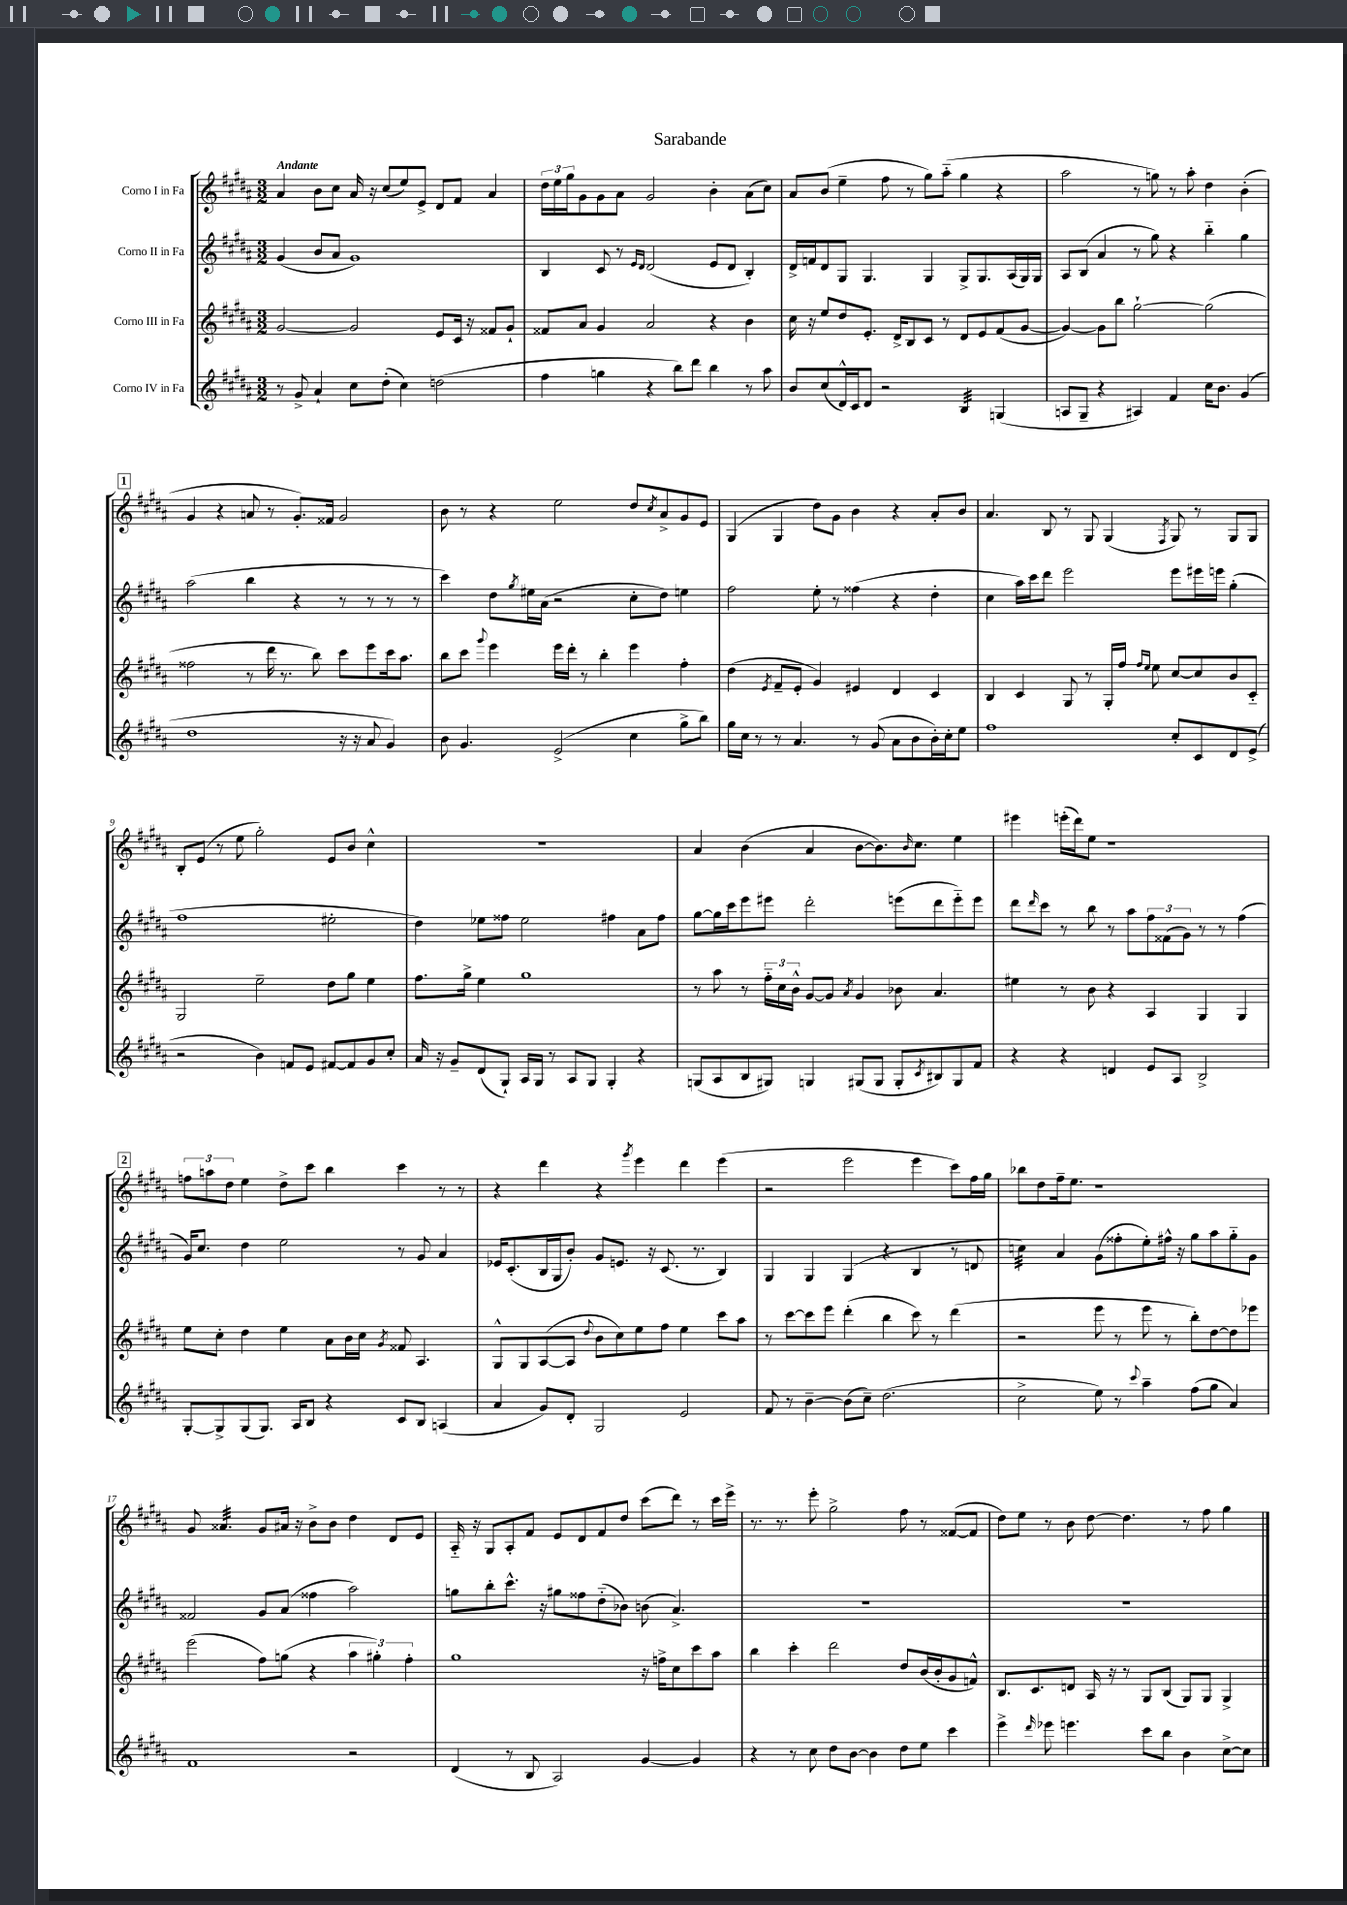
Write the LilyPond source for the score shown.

\header { title = "Sarabande" }
<<
\new StaffGroup <<
\new Staff = "s0" \with { instrumentName = "Corno I in Fa" } {
    \clef treble \key b \major \numericTimeSignature \time 3/2 \tempo "Andante"
    ais'4 b'8 cis''8 ais'16 r16 cis''8( e''8) e'8-> dis'8 fis'8 ais'4 |
    \tuplet 3/2 { dis''16 e''16 gis''16 } gis'8 gis'8 ais'8 gis'2 b'4-. ais'8( cis''8) |
    ais'8 b'8( e''4-- fis''8 r8 gis''8) ais''8-_( gis''4 r4 |
    ais''2 r8 g''8) r8 ais''8-. dis''4 b'4-.( |
    \mark \markup { \box "1" } gis'4 r4 a'8 r8 gis'8.-.) fisis'16 gis'2 |
    b'8 r8 r4 e''2 dis''8 \acciaccatura { cis''8 } ais'8-> gis'8 e'8 |
    gis4( gis4 dis''8) gis'8 b'4 r4 ais'8-. b'8 |
    ais'4. b8 r8 gis8 gis4( \acciaccatura { fis8 } gis8) r8 gis8 gis8 |
    b8-. e'8( r8 e''8 gis''2-.) e'8 b'8 cis''4-^ |
    R1. |
    ais'4 b'4( ais'4 b'8~ b'8.) \grace { b'16 } cis''8. e''4 |
    eis'''4 e'''16-.( dis'''16) e''8 r1 |
    \mark \markup { \box "2" } \tuplet 3/2 { f''8 a''8 dis''8 } e''4 dis''8-> cis'''8 b''4 cis'''4 r8 r8 |
    r4 dis'''4 r4 \acciaccatura { gis'''8 } e'''4 dis'''4 e'''4( |
    r2 e'''2 e'''4 cis'''8) fis''16 gis''16 |
    bes''8 dis''8 fis''16-- e''8. r1 |
    gis'8 aisis'4.:32 gis'8 ais'16 r16 b'8-> b'8 dis''4 dis'8 e'8 |
    ais16-_ r16 gis8 ais8-. fis'8 e'8 dis'8 fis'8 dis''8 cis'''8( dis'''8) r8 cis'''16 e'''16-> |
    r8. r8. e'''8-. gis''2-> fis''8 r8 fisis'8~( fisis'8 |
    dis''8) e''8 r8 b'8 dis''8~ dis''4. r8 fis''8 gis''4 \bar "|." |
}
\new Staff = "s1" \with { instrumentName = "Corno II in Fa" } {
    \clef treble \key b \major \numericTimeSignature \time 3/2
    gis'4( b'8 ais'8 gis'1) |
    b4 cis'8 r8 \grace { e'16 dis'16 } dis'2( e'8 dis'8 b4-.) |
    dis'16-> f'16 dis'8 gis8 gis4. gis4 gis8-> gis8. ais16( gis16) gis16 |
    ais8 b8( ais'4 r8 gis''8) r4 b''4-_ gis''4 |
    \mark \markup { \box "1" } ais''2( b''4 r4 r8 r8 r8 r8 |
    cis'''4) dis''8 \acciaccatura { gis''8 } eis''16 ais'16( r2 cis''8-. dis''8) e''4 |
    fis''2 e''8-. r8 fisis''4( r4 dis''4-. |
    cis''4 ais''16) cis'''16 dis'''8 e'''2 e'''8 eis'''16 e'''16 gis''4-.( |
    fis''1 eis''2-. |
    dis''4) ees''8 fisis''8 ees''2 fis''4 ais'8 fis''8 |
    gis''8~ gis''16 cis'''16 e'''8 eis'''8 dis'''2-. e'''8( dis'''8 e'''8-_) e'''8 |
    dis'''8 \grace { dis'''16 } cis'''8 r8 b''8 r8 ais''8 \tuplet 3/2 { fis''8 fisis'8( gis'8) } r8 r8 fis''4( |
    \mark \markup { \box "2" } gis'16) cis''8. dis''4 e''2 r8 gis'8 ais'4 |
    ees'16 cis'8.-.( b16 gis16 b'8-.) gis'8 e'8. r16 cis'8.( r8. b4) |
    gis4 gis4 gis4( r4 b4 r8 d'8 |
    c''4:32) ais'4 gis'8( fisis''8-. e''8-.) fis''16-^ r16 gis''8 ais''8 gis''8-_ gis'8 |
    fisis'2 gis'8 ais'8( fisis''4 ais''2) |
    g''8 b''8-. cis'''8.-^ r16 gis''8 fisis''8 dis''8-_( bes'8) b'8( ais'4.->) |
    R1. |
    R1. \bar "|." |
}
\new Staff = "s2" \with { instrumentName = "Corno III in Fa" } {
    \clef treble \key b \major \numericTimeSignature \time 3/2
    gis'2~ gis'2 e'8 cis'16 r16 fisis'8 gis'8-! |
    fisis'8 ais'8 gis'4 ais'2 r4 b'4 |
    cis''16 r16 e''8 dis''8 e'8.-. dis'16-> b8 cis'8 r8 dis'8 e'8 fis'8( gis'8~ |
    gis'4~) gis'8 b''8 gis''2~-! gis''2( |
    \mark \markup { \box "1" } fisis''2 r8 dis'''16 r8. b''8) cis'''8 e'''8 cis'''16 ais''8. |
    b''8 cis'''8 \appoggiatura { gis'''8 } e'''4 e'''16 dis'''16-. r8 b''4-. e'''4 fis''4-. |
    dis''4( \acciaccatura { e'8 } fis'8-- e'8-. gis'4) eis'4 dis'4 cis'4 |
    b4 cis'4 gis8 r8 gis16-. fis''16 \grace { fis''16 e''16 } e''8 cis''8~ cis''8 b'8 cis'8-_ |
    gis2 e''2-- dis''8 gis''8 e''4 |
    fis''8. gis''16-> e''4 gis''1 |
    r8 ais''8 r8 \tuplet 3/2 { fis''16-_ cis''16 b'16-^ } gis'8~ gis'8 \acciaccatura { ais'8 } gis'4 bes'8 ais'4. |
    eis''4 r8 b'8 r4 ais4 gis4 gis4 |
    \mark \markup { \box "2" } e''8 cis''8-. dis''4 e''4 ais'8 b'16 cis''16 \acciaccatura { gis'8 } fisis'8 ais4. |
    gis8-^ gis8 ais8~( ais8 \appoggiatura { dis''8 } b'8 cis''8) e''8 fis''8 e''4 cis'''8 ais''8 |
    r8 cis'''8~ cis'''8 e'''8 dis'''4-.( b''4 cis'''8) r8 dis'''4( |
    r2 e'''8 r8 e'''8 r8 b''8-.) dis''8~ dis''8 ees'''8 |
    e'''2( fis''8) g''8( r4 \tuplet 3/2 { ais''4 gis''4-.) fis''4-. } |
    gis''1 r16 f''16-> cis''8 cis'''8 ais''8 |
    b''4 cis'''4-. dis'''2 dis''8 b'16( b'16-. gis'8 f'8-^) |
    b8. cis'8. d'8 ais16 r16 r8 gis8 b8( gis8) gis8 gis4-> \bar "|." |
}
\new Staff = "s3" \with { instrumentName = "Corno IV in Fa" } {
    \clef treble \key b \major \numericTimeSignature \time 3/2
    r8 gis'8-> ais'4-! cis''8 dis''8-.( cis''4) d''2( |
    fis''4 g''4 r4 b''8) dis'''8 b''4 r8 ais''8 |
    b'8 cis''8( dis'16-^) cis'16 dis'8 r2 b4:32 g4( |
    a8 gis8-- r4 ais4) fis'4 cis''16 b'8. gis'4( |
    \mark \markup { \box "1" } dis''1 r16 r16 ais'8 gis'4) |
    b'8 gis'4. e'2->( cis''4 gis''8-> b''8) |
    gis''16 cis''16 r8 r8 ais'4. r8 gis'8( ais'8 b'8 b'16-.) cis''16-. e''8 |
    fis''1 cis''8-. cis'8 dis'8 e'8->( |
    r2 b'4) f'8 e'8 fis'8~ fis'8 gis'8 cis''8-. |
    ais'16 r16 gis'8-- dis'8( gis8-!) ais16 gis16 r8 ais8 gis8 gis4-. r4 |
    g8( ais8 b8 gis8) g4 gis8( gis8 gis8-. \acciaccatura { cis'8 } bis8) gis8 fis'8 |
    r4 r4 d'4 e'8 ais8 b2-> |
    \mark \markup { \box "2" } gis8~-. gis8-> gis8( gis8.) ais16 b8 r4 cis'8 b8 a4( |
    ais'4 gis'8) dis'8-. gis2 e'2 |
    fis'8 r8 b'4~-- b'8( cis''8--) dis''2.( |
    cis''2-> e''8) r8 \appoggiatura { cis'''8 } ais''4-- fis''8( gis''8 ais'4) |
    fis'1 r2 |
    dis'4( r8 b8 ais2) gis'4~ gis'4 |
    r4 r8 cis''8 dis''8 b'8~ b'4 dis''8 e''8 cis'''4 |
    e'''4-> \grace { dis'''16 } ees'''8 e'''4. cis'''8 b''8 b'4 cis''8~-> cis''8 \bar "|." |
}
>>
>>
